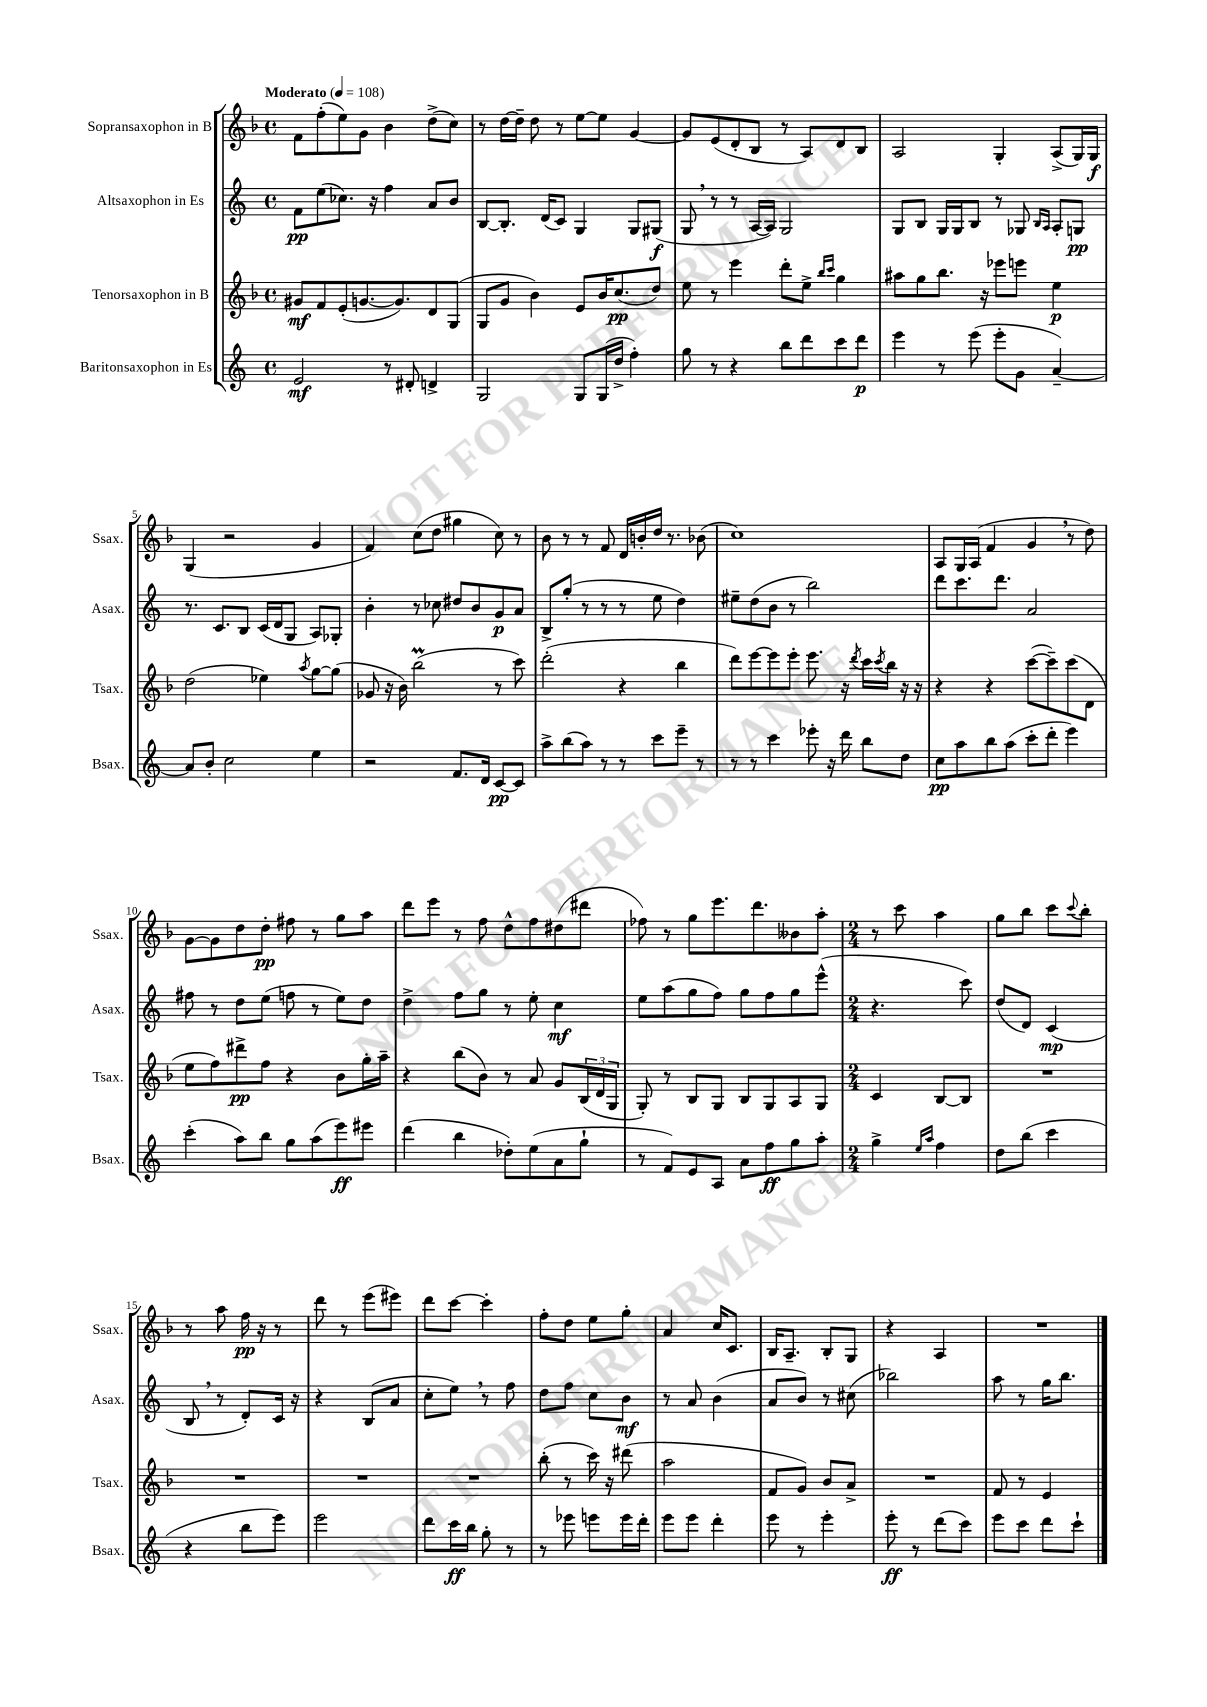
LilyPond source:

<<
\new StaffGroup <<
\new Staff = "s0" \with { instrumentName = "Sopransaxophon in B" shortInstrumentName = "Ssax." } {
    \clef treble \key f \major \defaultTimeSignature \time 4/4 \tempo "Moderato" 4 = 108
    f'8 f''8-.( e''8) g'8 bes'4 d''8->( c''8) |
    r8 d''16~ d''16-- d''8 r8 e''8~ e''8 g'4~ |
    g'8 e'8( d'8-. bes8 r8 a8) d'8 bes8 |
    a2 g4-. a8->( g16) g16\f |
    g4( r2 g'4 |
    f'4) c''8( d''8 gis''4 c''8) r8 |
    bes'8 r8 r8 f'8 d'16 b'16-. d''16 r8. bes'8( |
    c''1) |
    a8 g16 a16( f'4 g'4 \breathe r8 d''8) |
    g'8~ g'8 d''8 d''8-.\pp fis''8 r8 g''8 a''8 |
    d'''8 e'''8 r8 f''8 d''8-^ f''8 dis''8( dis'''8 |
    fes''8) r8 g''8 e'''8. d'''8. beses'8 a''8-. |
    \numericTimeSignature \time 2/4 r8 c'''8 a''4 |
    g''8 bes''8 c'''8 \appoggiatura { c'''8 } bes''8-. |
    r8 a''8 f''16\pp r16 r8 |
    d'''8 r8 e'''8( eis'''8) |
    d'''8 c'''8~ c'''4-. |
    f''8-. d''8 e''8 g''8-. |
    a'4 c''16 c'8. |
    bes16 a8.-- bes8-. g8 |
    r4 a4 |
    R2 \bar "|." |
}
\new Staff = "s1" \with { instrumentName = "Altsaxophon in Es" shortInstrumentName = "Asax." } {
    \clef treble \key c \major \defaultTimeSignature \time 4/4
    f'8\pp e''8( ces''8.) r16 f''4 a'8 b'8 |
    b8~ b8.-. d'16( c'8) g4 g8 gis8\f( |
    g8 \breathe r8 r8 a16~ a16) g2 |
    g8 b8 g16 g16 b8 r8 ges8 \grace { b16 a16 } a8-. g8\pp |
    r8. c'8. b8 c'16( d'16 g8 a8) ges8-. |
    b'4-. r8 ces''8 dis''8 b'8 g'8\p a'8 |
    b8-> g''8-.( r8 r8 r8 e''8 d''4) |
    eis''8-- d''8( b'8 r8 b''2) |
    d'''8 c'''8. d'''8. a'2 |
    fis''8 r8 d''8 e''8( f''8 r8 e''8) d''8 |
    d''4-> f''8 g''8 r8 e''8-. c''4\mf |
    e''8 a''8( g''8 f''8) g''8 f''8 g''8 e'''8-^( |
    \numericTimeSignature \time 2/4 r4. c'''8) |
    d''8( d'8) c'4\mp( |
    b8 \breathe r8 d'8-.) c'16 r16 |
    r4 b8( a'8 |
    c''8-. e''8) \breathe r8 f''8 |
    d''8 f''8 c''8 b'8\mf |
    r8 a'8 b'4( |
    a'8 b'8) r8 cis''8( |
    bes''2) |
    a''8 r8 g''16 b''8. \bar "|." |
}
\new Staff = "s2" \with { instrumentName = "Tenorsaxophon in B" shortInstrumentName = "Tsax." } {
    \clef treble \key f \major \defaultTimeSignature \time 4/4
    gis'8\mf f'8 e'8-.( g'8.~ g'8.) d'8 g8( |
    g8 g'8 bes'4) e'8 bes'16 c''8.\pp( d''8) |
    e''8 r8 e'''4 d'''8-. e''8-> \grace { bes''16 c'''16 } g''4 |
    ais''8 g''8 bes''8. r16 ees'''8 e'''8 e''4\p |
    d''2( ees''4) \acciaccatura { a''8 } g''8~ g''8( |
    ges'8 r16 bes'16) bes''2\prall( r8 c'''8) |
    d'''2-.( r4 bes''4 |
    d'''8) e'''8~ e'''8 e'''8-. e'''8. r16 \acciaccatura { d'''8 } c'''16 \acciaccatura { c'''8 } bes''16 r16 r16 |
    r4 r4 c'''8~( c'''8--) c'''8( d'8 |
    e''8 f''8) dis'''8->\pp f''8 r4 bes'8 g''16-. a''16-- |
    r4 bes''8( bes'8) r8 a'8 g'8 \tuplet 3/2 { bes16( d'16 g16 } |
    g8-.) r8 bes8 g8 bes8 g8 a8 g8 |
    \numericTimeSignature \time 2/4 c'4 bes8~ bes8 |
    R2 |
    R2 |
    R2 |
    R2 |
    bes''8-.( r8 c'''16) r16 dis'''8( |
    a''2 |
    f'8 g'8) bes'8 a'8-> |
    R2 |
    f'8 r8 e'4 \bar "|." |
}
\new Staff = "s3" \with { instrumentName = "Baritonsaxophon in Es" shortInstrumentName = "Bsax." } {
    \clef treble \key c \major \defaultTimeSignature \time 4/4
    e'2\mf r8 dis'8-. d'4-> |
    g2 g8 g16( d''16-> f''4-.) |
    g''8 r8 r4 b''8 d'''8 c'''8 d'''8\p |
    e'''4 r8 e'''8( e'''8-. g'8 a'4~--) |
    a'8 b'8-. c''2 e''4 |
    r2 f'8. d'16 c'8~\pp c'8 |
    a''8-> b''8( a''8) r8 r8 c'''8 e'''8-- r8 |
    r8 r8 c'''4 ees'''8-. r16 d'''16 b''8 d''8 |
    c''8\pp a''8 b''8 a''8( c'''8-. d'''8-. e'''4) |
    c'''4-.( a''8) b''8 g''8 a''8( e'''8\ff) eis'''8 |
    d'''4( b''4 des''8-.) e''8( a'8 g''8-! |
    r8 f'8) e'8 a8 a'8 f''8\ff g''8 a''8-. |
    \numericTimeSignature \time 2/4 g''4-> \grace { e''16 a''16 } f''4 |
    d''8 b''8( c'''4 |
    r4 b''8 e'''8) |
    e'''2 |
    d'''8 c'''16\ff b''16 g''8-. r8 |
    r8 ees'''8 e'''8 e'''16 d'''16-. |
    e'''8 e'''8 d'''4-. |
    e'''8 r8 e'''4-. |
    e'''8-.\ff r8 d'''8( c'''8) |
    e'''8 c'''8 d'''8 c'''8-! \bar "|." |
}
>>
>>
